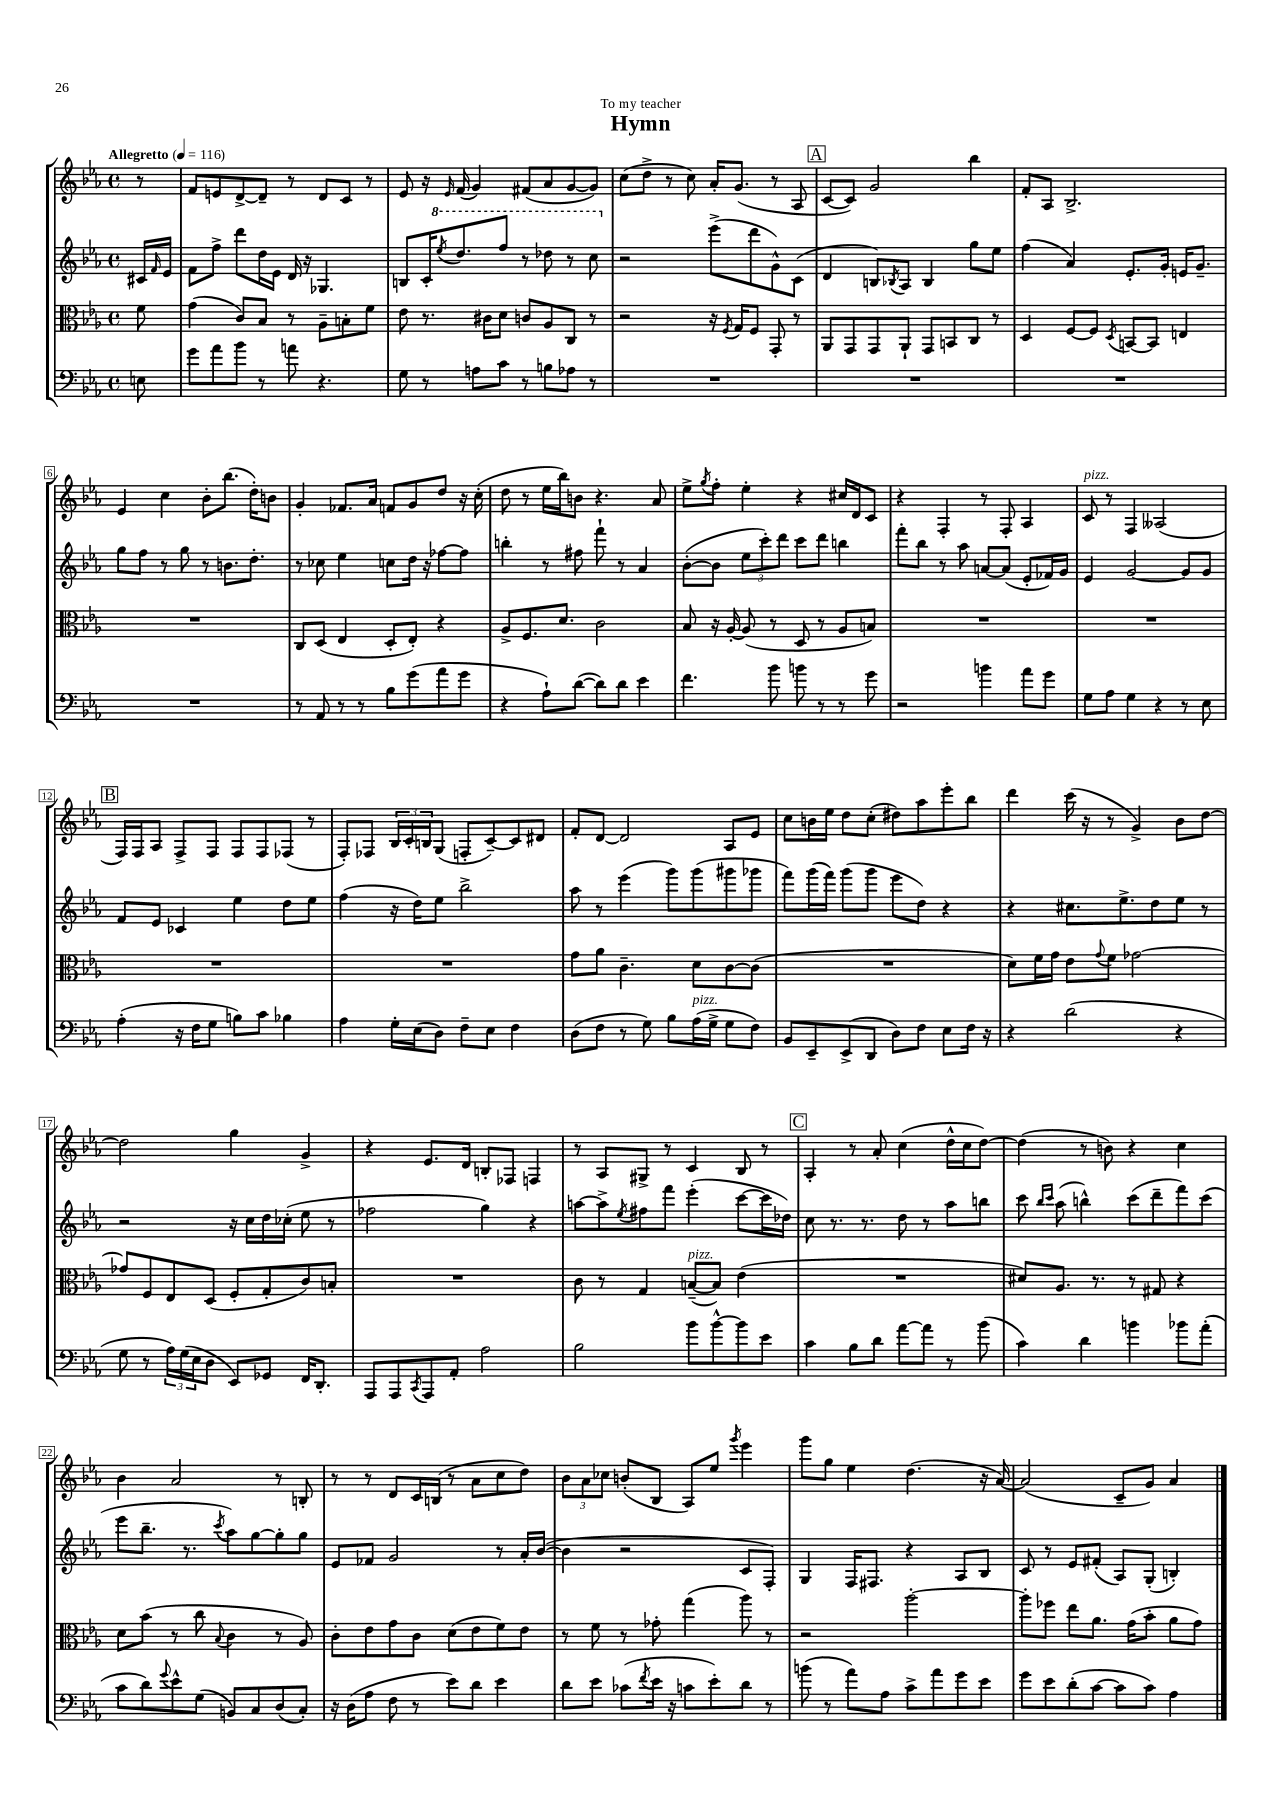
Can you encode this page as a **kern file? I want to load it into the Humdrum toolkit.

**kern	**kern	**kern	**kern
*staff4	*staff3	*staff2	*staff1
*clefF4	*clefC3	*clefG2	*clefG2
*k[b-e-a-]	*k[b-e-a-]	*k[b-e-a-]	*k[b-e-a-]
*M4/4	*M4/4	*M4/4	*M4/4
*met(c)	*met(c)	*met(c)	*met(c)
*MM116	*MM116	*MM116	*MM116
8E	8f	16c#	8r
.	.	16qqf	.
.	.	16e-	.
=	=	=	=
8g	(4g	8f	8f
8a-	.	8ff^	8e
8b-	8c)	8ddd	[8d^
8r	8B-	16dd	8d~]
.	.	16e-	.
8a	8r	16d	8r
.	.	16r	.
4.r	8A-~	4.G-	8d
.	8B'	.	8c
.	8f	.	8r
=	=	=	=
8G	8e-	8B	8e-
8r	8.r	16c'	16r
.	.	8qeee-	16qqe-
.	.	8.ddd	(16f
8A	.	.	4g)
.	16c#	.	.
8c	8d	8fff	.
8r	8c	8r	(8f#
8B	8A-	8ddd-	8a-
8A-	8C	8r	[8g
8r	8r	8ccc	8g])
=	=	=	=
1r	2r	2r	(8cc
.	.	.	8dd^
.	.	.	8r
.	.	.	8cc)
.	16r	(8eee-^	16a-'
.	8qF	.	.
.	16G	.	(8.g
.	8F	8ddd	.
.	8GG'	8g^^)	8r
.	8r	(8c	8A-
=	=	=	=
1r	8AA-	4d	[8c
.	8GG	.	8c])
.	8GG	8B)	2g
.	.	8qB-	.
.	8AA-`	8A-	.
.	8GG	4B-	.
.	8BB	.	.
.	8C	8gg	4bb-
.	8r	8ee-	.
=	=	=	=
1r	4D	(4ff	8f'
.	.	.	8A-
.	[8F	4a-)	2.B-^
.	8F]	.	.
.	8qD	.	.
.	[8BB	8.e-'	.
.	8BB]	.	.
.	.	16g'	.
.	4E	16e	.
.	.	8.g~	.
=	=	=	=
1r	1r	8gg	4e-
.	.	8ff	.
.	.	8r	4cc
.	.	8gg	.
.	.	8r	8b-'
.	.	8.b	(8.bb-
.	.	8.dd'	16dd')
.	.	.	8b
=	=	=	=
8r	8C	8r	4g'
8AA-	(8D	8cc-	.
8r	4E-	4ee-	8.f-
8r	.	.	.
.	.	.	16a-
8B-	8D'	8cc	8f
(8g	8E-')	16dd	8g
.	.	16r	.
8a-	4r	[8ff-	8dd
8g	.	8ff-]	16r
.	.	.	(16cc'
=	=	=	=
4r	8A-^	4bb'	8dd
.	8.F	.	8r
8A-`)	.	8r	16ee-
.	8.d	.	16bb-)
([8d	.	8ff#	8b
8d])	2c	8fff`	4.r
8d	.	8r	.
4e-	.	4a-	.
.	.	.	8a-
=	=	=	=
4.f	8B-	([8b-'	8ee-^
.	.	.	8qgg
.	16r	8b-]	8ff'
.	[16A-'	.	.
.	(8A-]	12ee-	4ee-'
.	.	12ccc')	.
8b-	8r	.	.
.	.	12ddd	.
8b	8D	8ccc	4r
8r	8r	8ddd	.
8r	8A-	4bb	16cc#
.	.	.	16d
8g	8B)	.	8c
=	=	=	=
2r	1r	8fff'	4r
.	.	8bb-	.
.	.	8r	4F'
.	.	8aa-	.
4b	.	[8a	8r
.	.	(8a]	8F'
8a-	.	8e-'	4A-
8g	.	16f-)	.
.	.	16g	.
=	=	=	=
8G	1r	4e-	8c
8A-	.	.	8r
4G	.	[2g	4F
4r	.	.	(2A--
8r	.	8g]	.
8E-	.	8g	.
=	=	=	=
(4A-'	1r	8f	16F)
.	.	.	16F
.	.	8e-	8A-
16r	.	4c-	8F^
16F	.	.	.
8G	.	.	8F
8B)	.	4ee-	8F
8c	.	.	8F
4B-	.	8dd	(8F-
.	.	8ee-	8r
=	=	=	=
4A-	1r	(4ff	8F')
.	.	.	8F-
16G'	.	16r	24B-
.	.	.	24c'
(16E-	.	16dd)	.
.	.	.	24B
8D)	.	8ee-	(8G
8F~	.	2bb-^	8F'
8E-	.	.	[8c~)
4F	.	.	8c]
.	.	.	8d#
=	=	=	=
(8D	8g	8aa-	8f'
8F	8a-	8r	[8d
8r	4.c~	(4eee-	2d]
8G)	.	.	.
8B-	.	8ggg)	.
(16A-	8d	(8ggg	.
16G^	.	.	.
8G	[8c	8ggg#	8A-
8F)	(8c]	8ggg-	8e-
=	=	=	=
8BB-	1r	8fff)	8cc
8EE-~	.	(16ggg	16b
.	.	16fff)	16ee-
(8EE-^	.	(8ggg	8dd
8DD	.	8ggg	(8cc'
8D)	.	8eee-	8dd#)
8F	.	8dd)	8aa-
8E-	.	4r	8eee-'
16F	.	.	8bb-
16r	.	.	.
=	=	=	=
4r	8d)	4r	4ddd
.	16f	.	.
.	16g	.	.
(2d	8e-	8.cc#	(16ccc
.	.	.	16r
.	8qqg	.	.
.	8f	.	8r
.	.	8.ee-^	.
.	[2g-	.	4g^)
.	.	8dd	.
4r	.	8ee-	8b-
.	.	8r	[8dd
=	=	=	=
8G	8g-]	2r	2dd]
8r	8F	.	.
24A-)	8E-	.	.
(24G	.	.	.
24E-	.	.	.
8D	(8D	.	.
8EE-)	8F'	16r	4gg
.	.	16cc	.
8GG-	8G'	16dd	.
.	.	(16cc-'	.
16FF	8c)	8ee-	4g^
8.DD'	.	.	.
.	8B'	8r	.
=	=	=	=
8AAA-	1r	2ff-	4r
8AAA-	.	.	.
8qCC	.	.	.
8AAA-	.	.	8.e-
8AA-'	.	.	.
.	.	.	16d
2A-	.	4gg)	8B'
.	.	.	8F-
.	.	4r	4F
=	=	=	=
2B-	8c	[8aa	8r
.	8r	8aa^]	8A-
.	.	8qee-	.
.	4G	8ff#	8G#^
.	.	8fff	8r
8b-	([8B~	(4eee-'	4c
[8b-^^	8B])	.	.
8b-]	(4e-	[8ccc	8B-
8e-	.	16ccc]	8r
.	.	16dd-)	.
=	=	=	=
4c	1r	8cc	4A-'
.	.	8.r	.
8B-	.	.	8r
.	.	8.r	.
8d	.	.	8a-'
[8a-	.	8dd	(4cc
8a-]	.	8r	.
8r	.	8aa-	16dd^^
.	.	.	16cc
(8b-	.	8bb	[8dd)
=	=	=	=
4c)	8d#)	8ccc	(4dd]
.	.	16qqbb-	.
.	.	16qqccc	.
.	8.A-	(8aa-	.
4d	.	4bb^^)	8r
.	8.r	.	.
.	.	.	8b)
4b	8r	(8ccc	4r
.	8G#	8ddd~	.
8b-	4r	8fff)	4cc
(8a-'	.	(8ccc	.
=	=	=	=
8c	8d	8eee-	4b-
8d)	(8b-	8.bb-~	.
8qqg	.	.	.
8e-^^	8r	.	2a-
.	.	8.r	.
(8G	8cc	.	.
.	8qqB-	8qccc	.
8BB)	4c	8aa-)	.
8C	.	[8gg	.
(8D	8r	8gg']	8r
8C')	8A-)	8gg	8B'
=	=	=	=
16r	8c'	8e-	8r
(16D	.	.	.
8A-	8e-	8f-	8r
8F	8g	2g	8d
8r	8c	.	16c
.	.	.	(16B
8e-)	(8d	.	8r
8d	8e-	.	8a-
4e-	8f)	8r	8cc
.	8e-	16a-'	8dd)
.	.	([16b-	.
=	=	=	=
8d	8r	4b-]	12b-
.	.	.	12a-
8e-	8f	.	.
.	.	.	12cc-
(8c-	8r	2r	(8b'
8qf	.	.	.
16e-	8g-'	.	8B-
16r	.	.	.
8c	(4gg	.	8A-)
8e-')	.	.	8ee-
.	.	.	8qggg
8d	8aa-)	8c	4eee-
8r	8r	8F')	.
=	=	=	=
(8b	2r	4G	8ggg
8r	.	.	8gg
8a-)	.	16F	4ee-
.	.	8.F#	.
8A-	.	.	.
8c^	[2aa-'	4r	(4.dd
8a-	.	.	.
8g	.	8A-	.
8e-	.	8B-	16r
.	.	.	[16a-)
=	=	=	=
8g	8aa-']	8c	(2a-]
8e-	8ff-	8r	.
(8d'	8ee-	8e-	.
[8c	8.a-	(8f#'	.
8c]	.	8A-)	8c~
.	(16g	.	.
8c)	8b-'	(8G'	8g)
4A-	8a-	4B')	4a-
.	8g)	.	.
==	==	==	==
*-	*-	*-	*-
